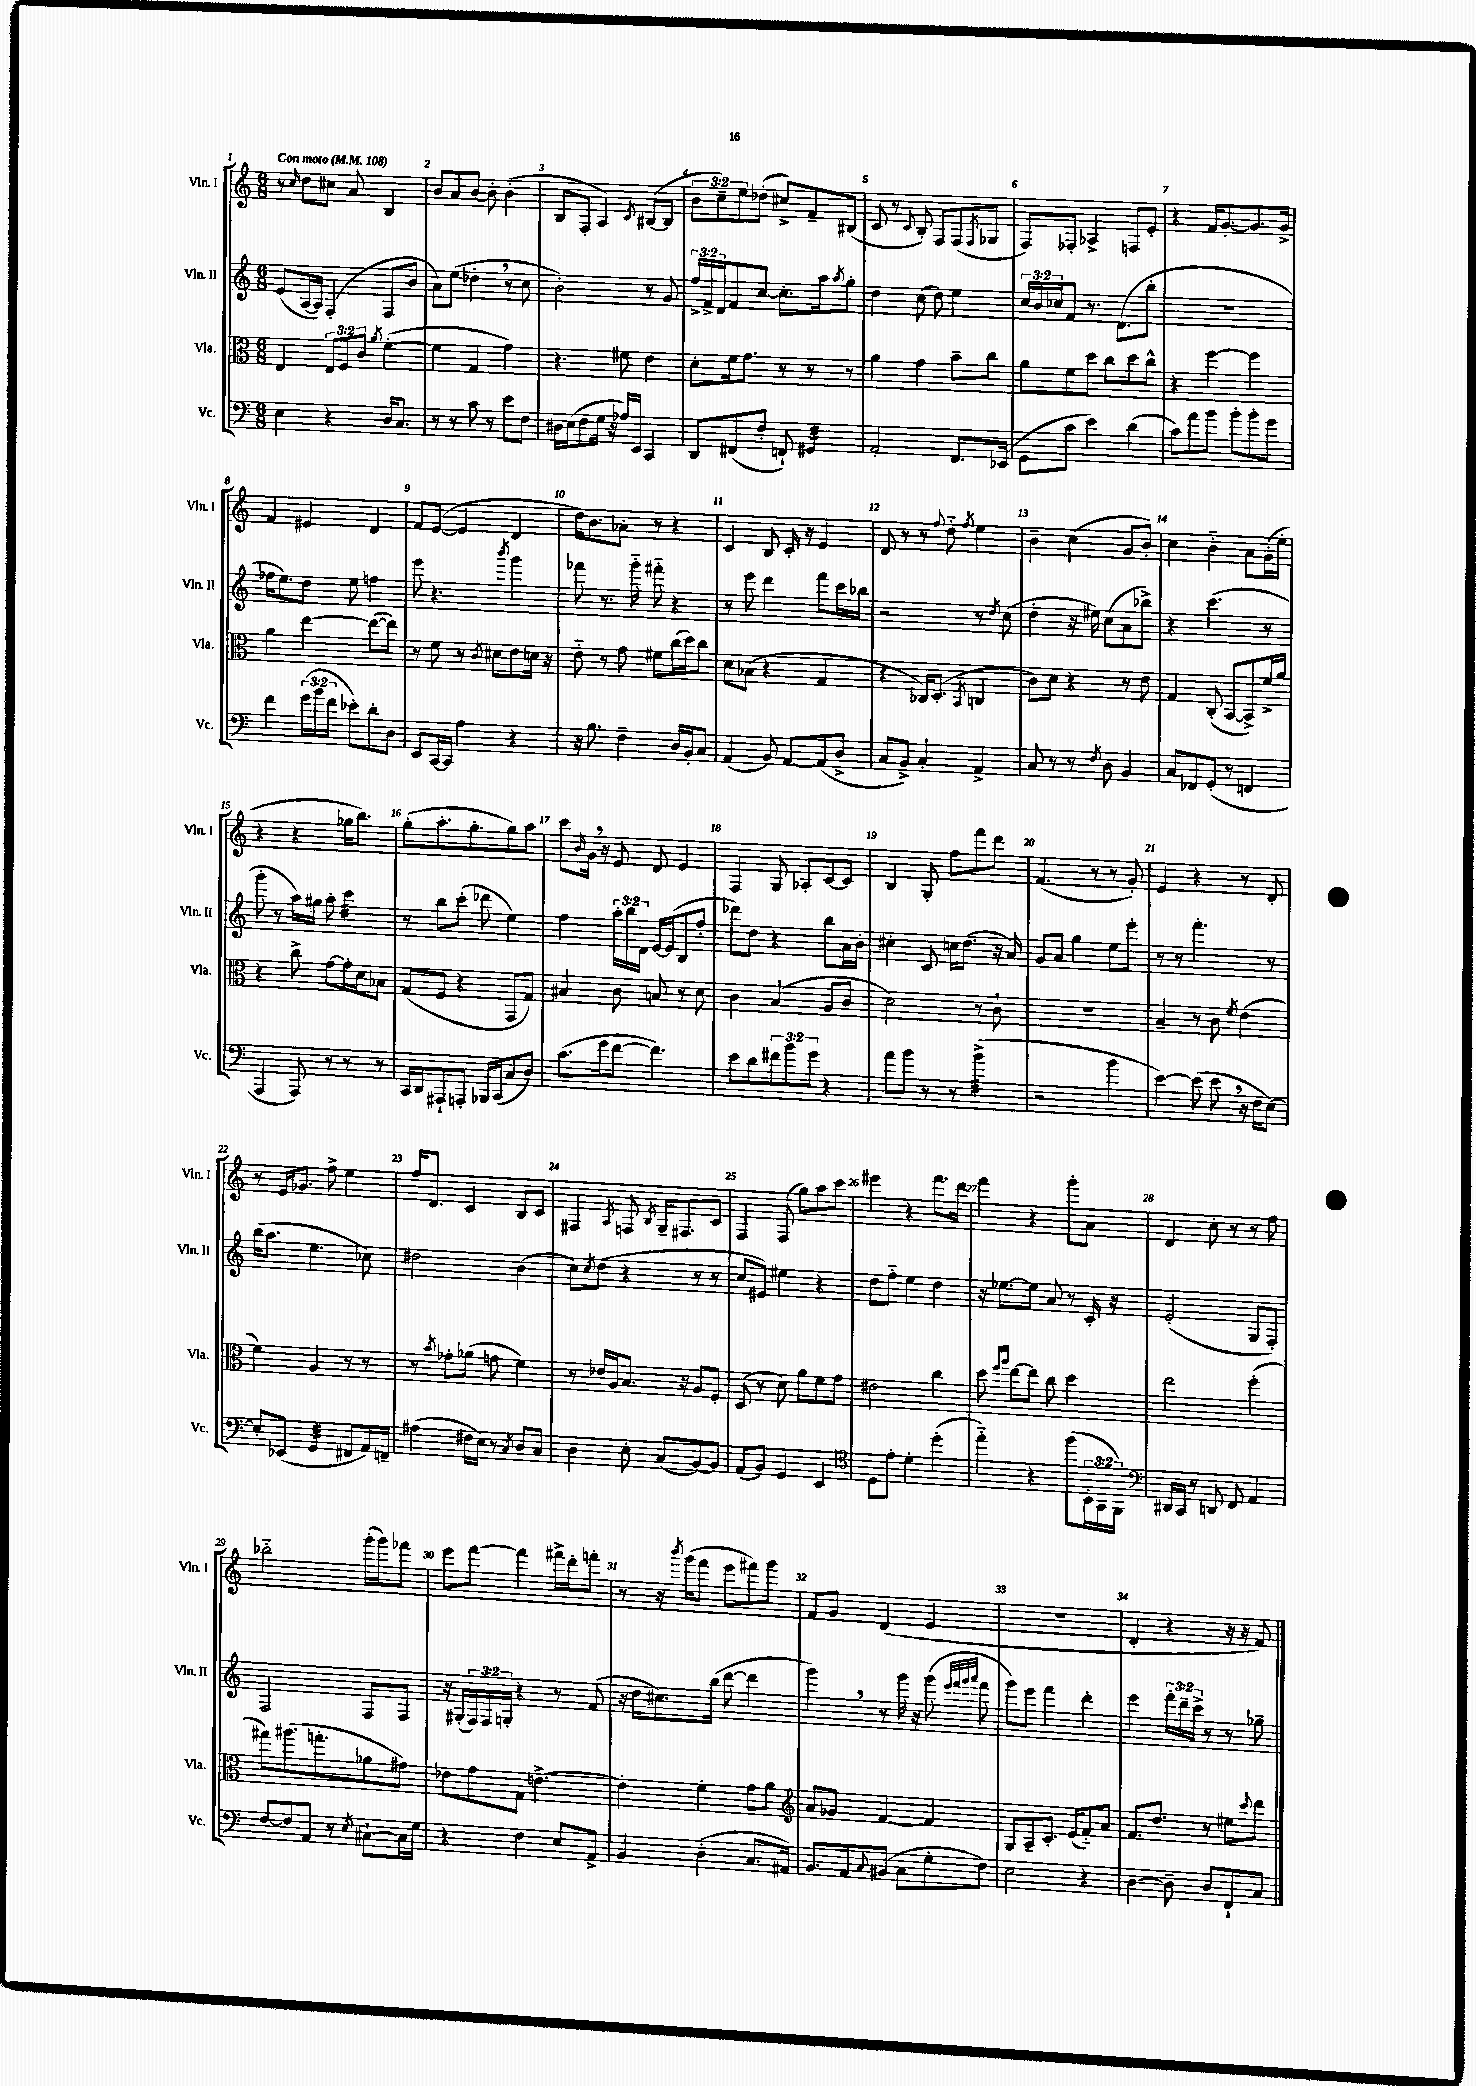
<<
\new StaffGroup <<
\new Staff = "s0" \with { instrumentName = "Vln. I" shortInstrumentName = "Vln. I" } {
    \clef treble \key c \major \numericTimeSignature \time 6/8 \override Staff.TupletNumber.text = #tuplet-number::calc-fraction-text \tempo "Con moto" 4 = 108
    r8 \grace { c''16 } d''8 cis''8 a'8 b4 |
    b'8 a'8 b'8~ b'8-. b'4-.( |
    b8 f8-. a4) \acciaccatura { c'8 } bis8~( bis8 |
    \tuplet 3/2 { b'8 c''8--) e''8 } des''8-.( cis''8->) f'8-- bis8( |
    c'8 r8 \appoggiatura { c'8 } b8-.) f8 f8( \acciaccatura { f8 } ges8 |
    f8) fes8-. aes4-> f8 e'8-. |
    r4 f'16 g'8.~-. g'8. g'16-> |
    f'4 eis'4 d'4 |
    f'8 e'8~( e'4 d'4 |
    d''16) b'8. aes'8-. r8 r4 |
    c'4 b8 c'16-. r16 e'4 |
    d'8 r8 r8 \appoggiatura { f''8 } d''8-_ \acciaccatura { f''8 } e''4 |
    b'4-- c''4( g'8 b'8-.) |
    c''4 b'4-_ a'8 g'16-.( e''16-. |
    r4 r4 ges''16 b''8.) |
    g''8-.( a''8.-. g''8.-. g''8) a''8 |
    c'''8 \grace { b'16 } g'16 \breathe r16 e'8 d'8 e'4 |
    f4 g8 aes8-. c'8~ c'8 |
    b4 g8-. f''8 f'''8 d'''8 |
    f'4.( r8 r8 g'8-.) |
    e'4 r4 r8 d'8-. |
    r8 e'16 ges'8. f''8-> e''4 |
    f''16 d'8. c'4 b8 c'8 |
    fis4 \acciaccatura { a8 } f8 \acciaccatura { b8 } g16-- fis8. c'8 |
    f4 f8( g''8) a''8 c'''8 |
    eis'''4 r4 f'''8. d'''16 |
    f'''4 r4 g'''8-. a'8 |
    d'4 c''8-. r8 r8 f''8 |
    bes''2-_ g'''16-.( g'''16) fes'''8 |
    e'''8 f'''8~ f'''4 fis'''16-> d'''16-. f'''8-. |
    r8 r16 \acciaccatura { b'''8 } g'''16( f'''8 e'''8 fis'''8) g'''8 |
    f'8 g'8 d'4( e'4 |
    R2. |
    d'4-. r4 r16 r16 f'8) \bar "|." |
}
\new Staff = "s1" \with { instrumentName = "Vln. II" shortInstrumentName = "Vln. II" } {
    \clef treble \key c \major \numericTimeSignature \time 6/8 \override Staff.TupletNumber.text = #tuplet-number::calc-fraction-text
    e'8( a16~ a16) f4-.( f8 b'8 |
    a'8) e''8( des''4-. \breathe r8 c''8 |
    b'2-.) r8 g'8 |
    \tuplet 3/2 { f''16-> f'16-> d'16 } f'8 c''8~ c''8.-. a''16 \acciaccatura { a''8 } g''8-. |
    d''4 c''8( d''8) e''4 |
    \tuplet 3/2 { c''16 b'16 ces''16 } f'8 r8. d'8.( b''8-. |
    R2. |
    fes''16 e''8.) d''8 e''8 f''4 |
    e'''8 r4. \acciaccatura { b'''8 } g'''4 |
    fes'''8 r8. g'''16-_ fis'''8-_ r4 |
    r8 e'''8 d'''4 f'''8 c'''16 bes''16 |
    r2 r8 \acciaccatura { d''8 } c''8( |
    d''4-. r16 eis''16) c''8( a'8 bes''8->) |
    r4 c'''4.( r8 |
    g'''8-. r8 a''16) gis''16 a''8-. c'''4:32 |
    r8 b''8 c'''8-.( des'''8 e''4) |
    f''4 \tuplet 3/2 { a''16-. b''16 d'16 } e'16~ e'16( b8 f''8-. |
    des'''8) d''8 r4 b''8 a'16 b'16-. |
    cis''4-. c'8 c''16 d''8.( r16 a'16) |
    g'8 a'8 g''4 e''8 e'''8-. |
    r8 r8 f'''4.-. r8 |
    b''16( a''8. e''4. ces''8) |
    dis''2 b'4( |
    c''8) \acciaccatura { c''8 } d''8( r4 r8 r8 |
    c''8 eis'8) eis''4 r4 |
    d''8 f''8-_ e''4 d''4 |
    r16 ees''8.~ ees''8 a'8 r8 c'16-. r16 |
    e'2-.( g8 f8-.) |
    f2 f8 f8 |
    r16 gis16-.( \tuplet 3/2 { f16) f16 g16-. } r4 r8 f'8( |
    r16 d''16 cis''8.) b''16( d'''8~ d'''4 |
    g'''4) \breathe r8 g'''16 r16 g'''8( \grace { e'''32 f'''32 g'''32 a'''32 } f'''8 |
    g'''8) e'''8 f'''4 d'''4-. |
    e'''4 \tuplet 3/2 { f'''16-. d'''16-- c'''16-> } r8 r8 ges''8-- \bar "|." |
}
\new Staff = "s2" \with { instrumentName = "Vla." shortInstrumentName = "Vla." } {
    \clef alto \key c \major \numericTimeSignature \time 6/8 \override Staff.TupletNumber.text = #tuplet-number::calc-fraction-text
    e4 \tuplet 3/2 { e8 f8 c'8 } \acciaccatura { a'8 } f'4~-.( |
    f'4 g4 g'4) |
    r4. fis'8 e'4 |
    d'8-. f'16 g'8. r8 r8 r8 |
    a'4 g'4 b'8-- c''8 |
    a'8 f'8 d''8 c''8 d''8 c''8-^ |
    r4 f''4~ f''4 |
    a'4 e''4~ e''8~( e''8) |
    r8 f'8 r8 \acciaccatura { c'8 } dis'8 e'8 d'16 r16 |
    e'8-_ r8 g'8 fis'8 c''16( d''16) c''8 |
    d'8 bes8( r4 g4 |
    r4 ces16) d8.-.( \acciaccatura { b,8 } c4 |
    c'8) d'8 r4 r8 e'8 |
    g4 c8-.( b,8~ b,8->) f'16-> a'16 |
    r4 c''8-> g'8~ g'16-. d'16 bes8 |
    g8( f8 r4 g,8 g8) |
    bis4 c'8 b8 r8 d'8 |
    c'4 b4( a8 c'8 |
    d'2) r8 c'8-! |
    R2. |
    b4-- r8 c'8 \acciaccatura { f'8 } e'4( |
    f'4) a4 r8 r8 |
    r8 \acciaccatura { b'8 } ges'8-. aes'8( g'8 f'4) |
    r8 ees'16 a16 b8. r16 a8 f8-. |
    d8( r8 d'8) a'8 f'8 g'8 |
    eis'2 c''4 |
    d''8 \grace { f''16 a''16 } e''8~ e''8 c''8 d''4 |
    e''2 f''4-.( |
    gis''8) ais''8.( g''8.-. aes'8 gis'8) |
    ees'8 g'8 g8 e'4.~-> |
    e'4-. f'4-. g'8 a'8 |
    \clef treble a'8 ges'8 f'4~ f'4 |
    g8 a8-- c'8.-. e'16( f'8-_) a'8 |
    f'8. d''8. r8 eis''8 \appoggiatura { c'''8 } d'''8 \bar "|." |
}
\new Staff = "s3" \with { instrumentName = "Vc." shortInstrumentName = "Vc." } {
    \clef bass \key c \major \numericTimeSignature \time 6/8 \override Staff.TupletNumber.text = #tuplet-number::calc-fraction-text
    e4 r4 d16 c8. |
    r8 r8 c'8 r8 e'8 f8 |
    dis16 e16( f8 g16 r16 aes16) e,16 c,4 |
    d,8 fis,8( f8-. f,8-!) gis,4:32 |
    a,2-. f,8. ees,16( |
    g,8 c'8 e'4) d'4( |
    c'8) a'8 b'8 b'8-. b'8-. g'8 |
    f'4 \tuplet 3/2 { g'16( b'16 f'16 } ees'8-.) d'8-. d8 |
    e,8 c,16~ c,16 a4 r4 |
    r16 b8. f4-- d16 b,16-. c8 |
    a,4( b,8) a,8~ a,8( d8-> |
    c8 b,8->) c4-. a,4-> |
    c8 r8 r8 \acciaccatura { f8 } d8 b,4 |
    c8 fes,8 g,8-.( r8 f,4 |
    a,,4 a,,8) r8 r8 r8 |
    c,16 d,16 ais,,8-! a,,8-. bes,,16 c,16( c8 d8) |
    c'8.( g'16 f'8~ f'4.) |
    e'8 d'8 \tuplet 3/2 { fis'8 b'8 g'8 } r4 |
    a'8 b'8 r8 r8 b'4:32->( |
    r2 b'4 |
    e'4~) e'8( e'8 \breathe r16 f16 e8~) |
    e8-. ees,8( g,4:32 fis,8 a,16) f,16-- |
    ais4( fis16 e16) r8 \acciaccatura { c8 } d8 c8 |
    d4 e8-. c8( b,8~) b,8 |
    a,8( b,8) g,4 e,4 |
    \clef tenor d8 e'8-. d'4-. d''4-.( |
    e''4-_) r4 f''8( \tuplet 3/2 { b,16-. g,16 f,16) } |
    \clef bass dis,16 c,16 r8 d,8 f,8 a,4 |
    f8~ f8 a,8 r8 \acciaccatura { e8 } cis8~-! cis16 g16 |
    r4 f4 e8 a,8-> |
    b,4 d4-.( c8. ais,16) |
    b,8. a,16 \appoggiatura { c8 } bis,8( c8 g8-. f8) |
    e2 r4 |
    d4~ d8-- d8 f,8-! c8 \bar "|." |
}
>>
>>
\layout { \context { \Score \override BarNumber.break-visibility = ##(#f #t #t) barNumberVisibility = #all-bar-numbers-visible } }
